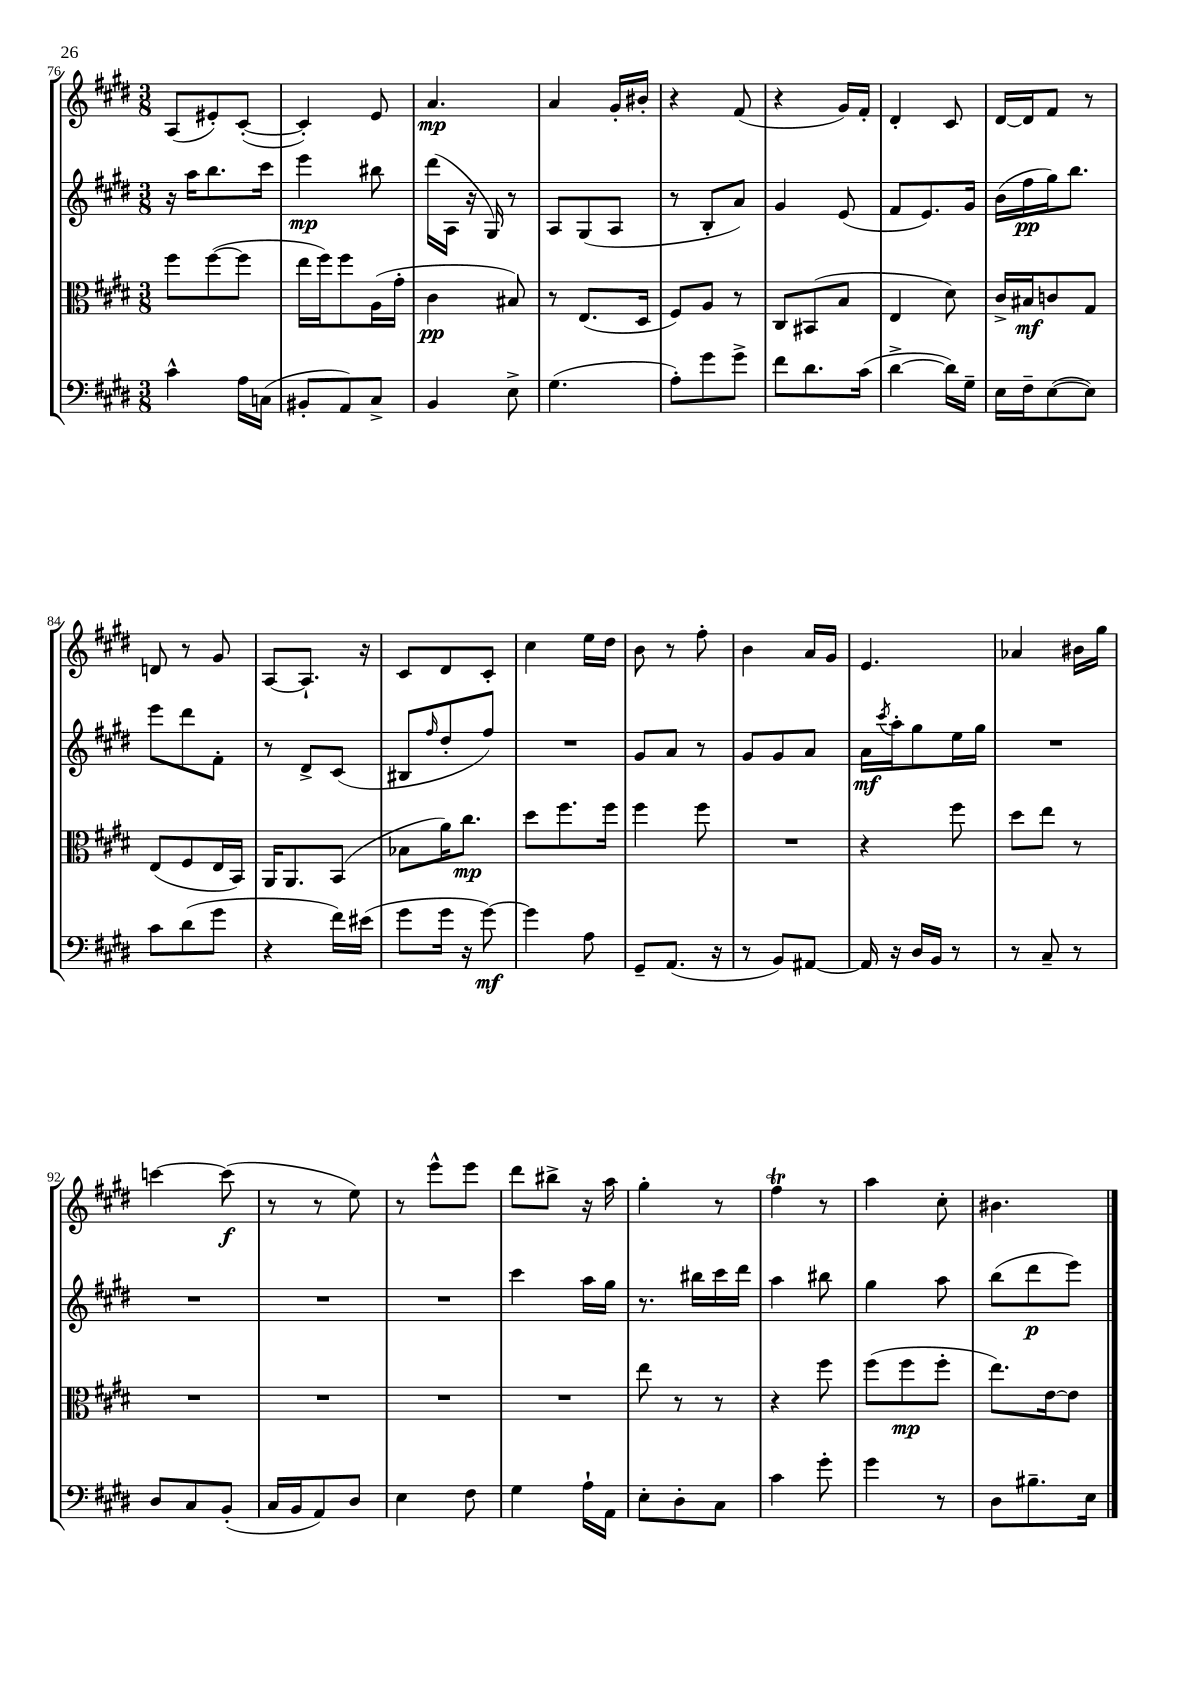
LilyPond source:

<<
\new StaffGroup <<
\new Staff = "s0" {
    \clef treble \key e \major \numericTimeSignature \time 3/8
    a8( eis'8-.) cis'8~-.( |
    cis'4-.) e'8 |
    a'4.\mp |
    a'4 gis'16-. bis'16-. |
    r4 fis'8( |
    r4 gis'16) fis'16-. |
    dis'4-. cis'8 |
    dis'16~ dis'16 fis'8 r8 |
    d'8 r8 gis'8 |
    a8~ a8.-! r16 |
    cis'8 dis'8 cis'8-. |
    cis''4 e''16 dis''16 |
    b'8 r8 fis''8-. |
    b'4 a'16 gis'16 |
    e'4. |
    aes'4 bis'16 gis''16 |
    c'''4~ c'''8\f( |
    r8 r8 e''8) |
    r8 e'''8-^ e'''8 |
    dis'''8 bis''8-> r16 a''16 |
    gis''4-. r8 |
    fis''4\trill r8 |
    a''4 cis''8-. |
    bis'4. \bar "|." |
}
\new Staff = "s1" {
    \clef treble \key e \major \numericTimeSignature \time 3/8
    r16 a''16 b''8. cis'''16 |
    e'''4\mp bis''8 |
    dis'''16( a16 r16 gis16) r8 |
    a8 gis8( a8 |
    r8 b8-. a'8) |
    gis'4 e'8( |
    fis'8 e'8.) gis'16 |
    b'16( fis''16\pp gis''16) b''8. |
    e'''8 dis'''8 fis'8-. |
    r8 dis'8-> cis'8( |
    bis8 \grace { fis''16 } dis''8-. fis''8) |
    R4. |
    gis'8 a'8 r8 |
    gis'8 gis'8 a'8 |
    a'16\mf \acciaccatura { cis'''8 } a''16-. gis''8 e''16 gis''16 |
    R4. |
    R4. |
    R4. |
    R4. |
    cis'''4 a''16 gis''16 |
    r8. bis''16 cis'''16 dis'''16 |
    a''4 bis''8 |
    gis''4 a''8 |
    b''8( dis'''8\p e'''8) \bar "|." |
}
\new Staff = "s2" {
    \clef alto \key e \major \numericTimeSignature \time 3/8
    fis''8 fis''8~( fis''8 |
    e''16 fis''16) fis''8 a16( gis'16-. |
    cis'4\pp bis8) |
    r8 e8.( dis16 |
    fis8) a8 r8 |
    cis8 bis,8( b8 |
    e4 dis'8) |
    cis'16-> bis16\mf c'8 gis8 |
    e8( fis8 e16 b,16) |
    a,16 a,8. b,8( |
    bes8 a'16) cis''8.\mp |
    dis''8 fis''8. fis''16 |
    fis''4 fis''8 |
    R4. |
    r4 fis''8 |
    dis''8 e''8 r8 |
    R4. |
    R4. |
    R4. |
    R4. |
    e''8 r8 r8 |
    r4 fis''8 |
    fis''8( fis''8\mp fis''8-. |
    e''8.) e'16~ e'8 \bar "|." |
}
\new Staff = "s3" {
    \clef bass \key e \major \numericTimeSignature \time 3/8
    cis'4-^ a16 c16( |
    bis,8-. a,8) cis8-> |
    b,4 e8-> |
    gis4.( |
    a8-.) gis'8 gis'8-> |
    fis'8 dis'8. cis'16( |
    dis'4~-> dis'16) gis16-- |
    e16 fis16-- e8~( e8) |
    cis'8 dis'8( gis'8 |
    r4 fis'16) eis'16( |
    gis'8 gis'16 r16 gis'8~\mf) |
    gis'4 a8 |
    gis,8-- a,8.( r16 |
    r8 b,8) ais,8~ |
    ais,16 r16 dis16 b,16 r8 |
    r8 cis8-- r8 |
    dis8 cis8 b,8-.( |
    cis16 b,16 a,8) dis8 |
    e4 fis8 |
    gis4 a16-! a,16 |
    e8-. dis8-. cis8 |
    cis'4 gis'8-. |
    gis'4 r8 |
    dis8 bis8.-- e16 \bar "|." |
}
>>
>>
\layout { \context { \Score currentBarNumber = #76 } }
